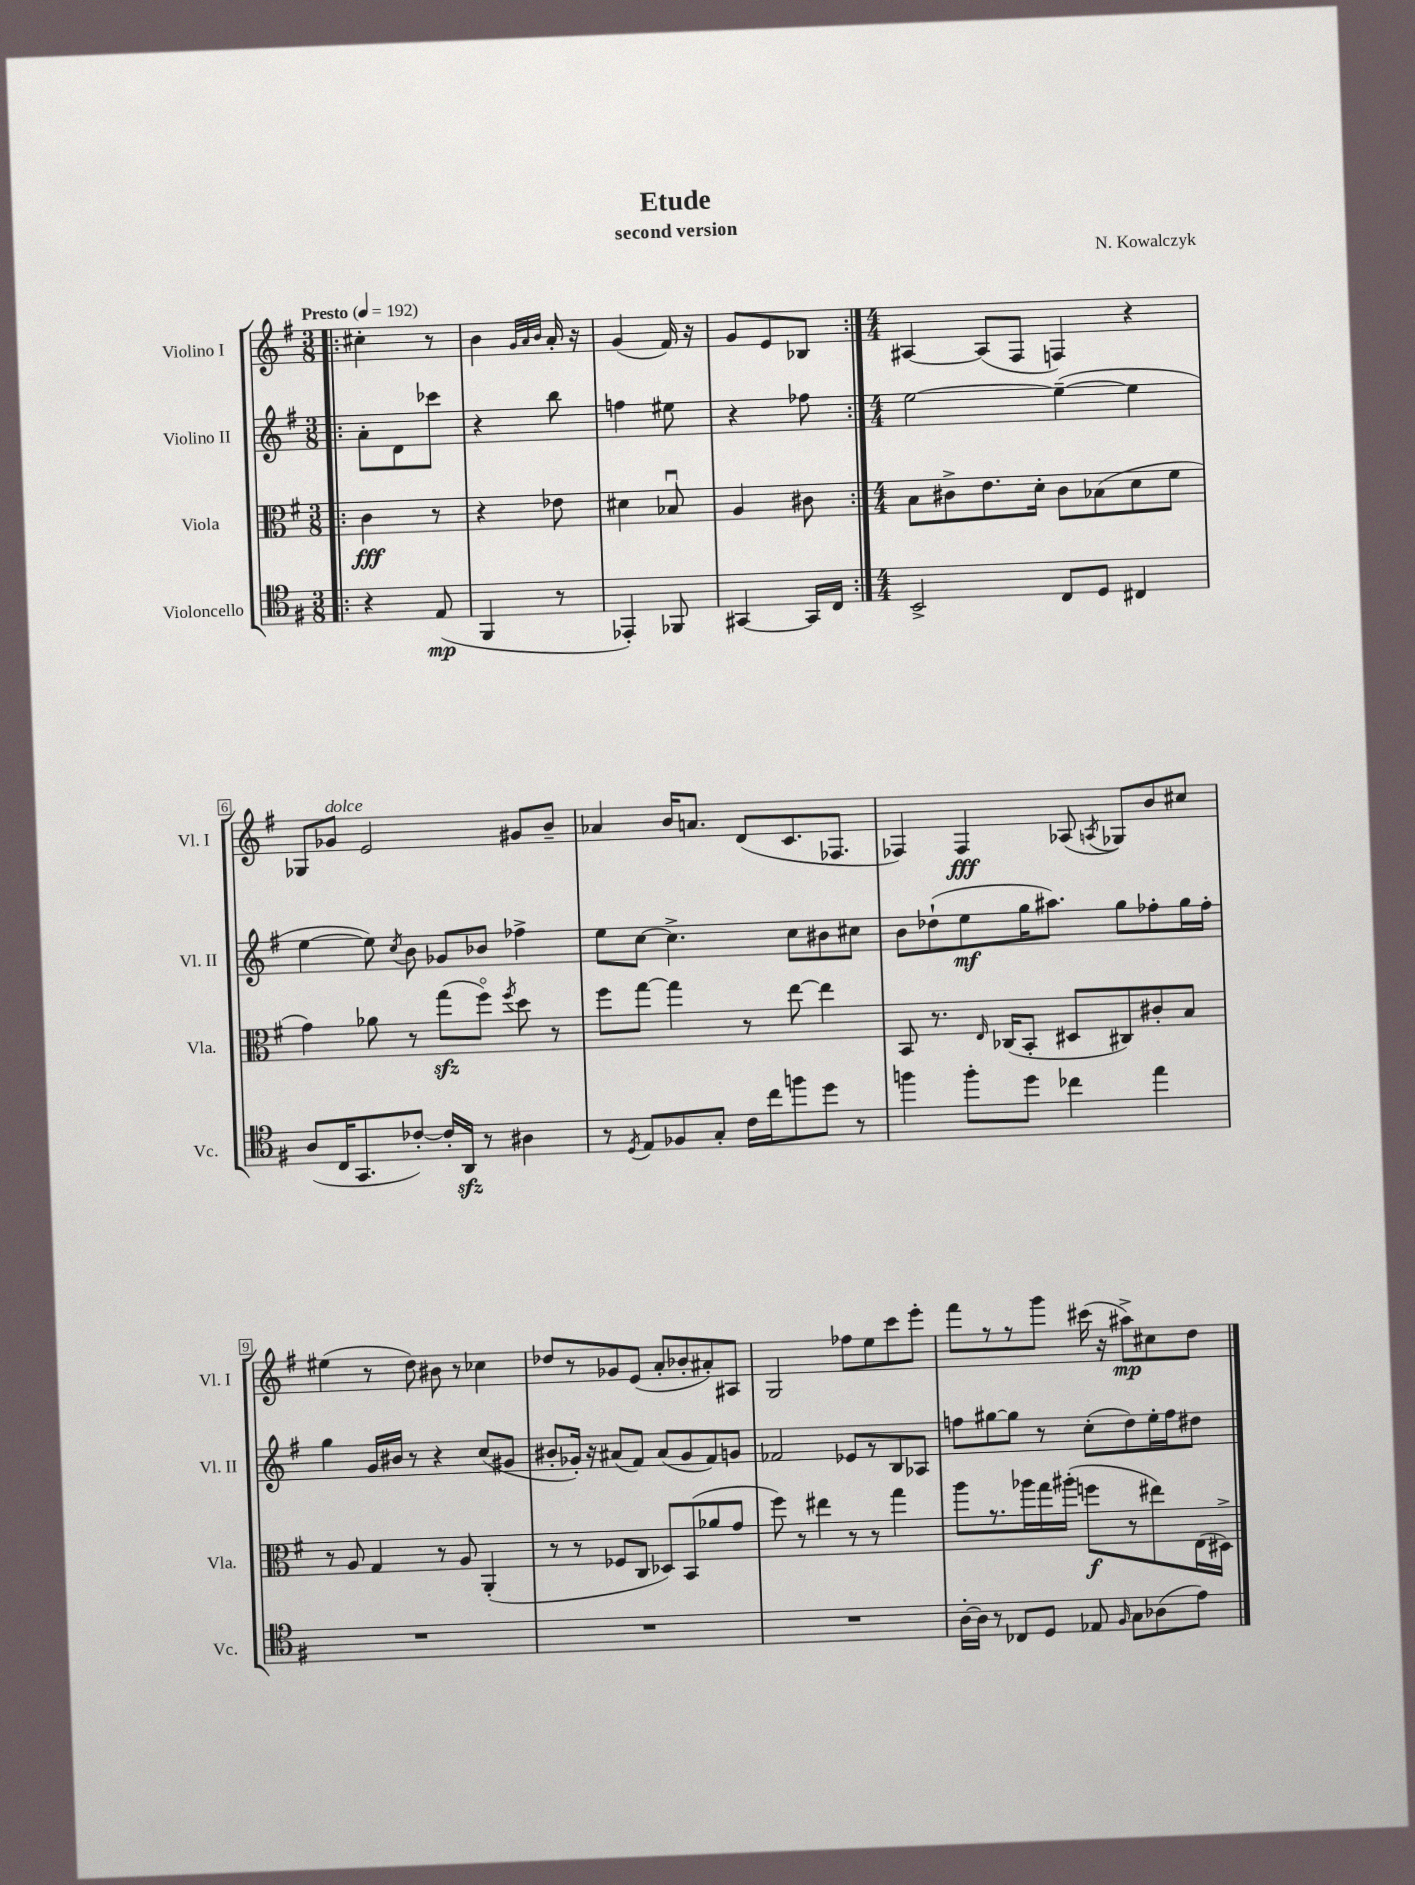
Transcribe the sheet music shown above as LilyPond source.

\header { title = "Etude" composer = "N. Kowalczyk" subtitle = "second version" }
<<
\new StaffGroup <<
\new Staff = "s0" \with { instrumentName = "Violino I" shortInstrumentName = "Vl. I" } {
    \clef treble \key g \major \numericTimeSignature \time 3/8 \tempo "Presto" 4 = 192
    \autoBeamOff \repeat volta 2 { \bar ".|:" cis''4-. r8 |
    b'4 \grace { g'32[ a'32 b'32] } a'16-. r16 |
    g'4( fis'16) r16 |
    g'8[ e'8 bes8] | }
    \numericTimeSignature \time 4/4 ais4~ ais8[( fis8] f4) r4 |
    ges8[ ges'8]^\markup { \italic "dolce" } e'2 gis'8[ b'8]-- |
    aes'4 b'16[ a'8.] d'8[( c'8. fes8.] |
    fes4) fes4\fff aes8( \acciaccatura { a8 } ges8[) b'8 cis''8] |
    eis''4( r8 d''8) bis'8 r8 ces''4 |
    des''8[ r8 ges'8 e'8]( a'8[-. bes'8-. ais'8-.) ais8] |
    g2 fes''8[ e''8 c'''8 e'''8]-. |
    fis'''8[ r8 r8 g'''8] cis'''16( r16 ais''8[->\mp) cis''8 d''8] \bar "|." |
}
\new Staff = "s1" \with { instrumentName = "Violino II" shortInstrumentName = "Vl. II" } {
    \clef treble \key g \major \numericTimeSignature \time 3/8
    \autoBeamOff \repeat volta 2 { \bar ".|:" a'8[-. d'8 ces'''8] |
    r4 b''8 |
    f''4 eis''8 |
    r4 fes''8 | }
    \numericTimeSignature \time 4/4 e''2~ e''4~--( e''4 |
    e''4~ e''8) \acciaccatura { c''8 } b'8 ges'8[ bes'8] fes''4-> |
    e''8[ c''8]~ c''4.-> c''8[ bis'8 cis''8] |
    b'8[ des''8-!( e''8\mf g''16 ais''8.]) g''8[ fes''8-. g''16 fes''16]-. |
    g''4 g'16[ bis'16] r8 r4 c''8[( gis'8] |
    bis'8[-. ges'16]-.) r16 ais'8[( fis'8]) ais'8[( ges'8 fis'8) g'8] |
    fes'2 ees'8[ r8 b8 aes8] |
    f''8[ gis''8~ gis''8] r8 c''8[-.( d''8) e''16-. f''16 dis''8] \bar "|." |
}
\new Staff = "s2" \with { instrumentName = "Viola" shortInstrumentName = "Vla." } {
    \clef alto \key g \major \numericTimeSignature \time 3/8
    \autoBeamOff \repeat volta 2 { \bar ".|:" c'4\fff r8 |
    r4 ees'8 |
    dis'4 bes8\downbow |
    a4 cis'8 | }
    \numericTimeSignature \time 4/4 b8[ cis'8-> e'8. d'16]-. cis'8[ bes8( d'8 fis'8] |
    g'4) aes'8 r8 g''8[\sfz( fis''8]\flageolet) \acciaccatura { fis''8 } d''8 r8 |
    fis''8[ g''8]~ g''4 r8 e''8~ e''4 |
    b,8 r8. \grace { e16 } ces16[( b,8]-. dis8[ cis8) cis'8-. b8] |
    r8 a8 g4 r8 a8 a,4-.( |
    r8 r8 fes8[ c8] des8[) b,8( aes'8 g'8] |
    fis''8) r8 eis''4 r8 r8 g''4 |
    a''8[ r8. aes''16 g''16 ais''16]-.( f''8[\f r8 eis''8) e16( dis16]->) \bar "|." |
}
\new Staff = "s3" \with { instrumentName = "Violoncello" shortInstrumentName = "Vc." } {
    \clef tenor \key g \major \numericTimeSignature \time 3/8
    \autoBeamOff \repeat volta 2 { \bar ".|:" r4 e8\mp( |
    fis,4 r8 |
    ees,4-.) fes,8 |
    gis,4~ gis,16[ c16] | }
    \numericTimeSignature \time 4/4 b,2-> c8[ d8] cis4 |
    a8[( c16 g,8. ces'8]~-.) ces'16[-. a,16]\sfz r8 ais4 |
    r8 \acciaccatura { d8 } e8[ fes8 g8]-. c'16[ c''16 f''8 d''8] r8 |
    f''4 f''8[-. d''8] ces''4 e''4 |
    R1 |
    R1 |
    R1 |
    a16[~-. a16] r8 ces8[ d8] ees8 \grace { fis16 } g8[ aes8( e'8]) \bar "|." |
}
>>
>>
\layout { \context { \Score \override BarNumber.stencil = #(make-stencil-boxer 0.1 0.3 ly:text-interface::print) } }
